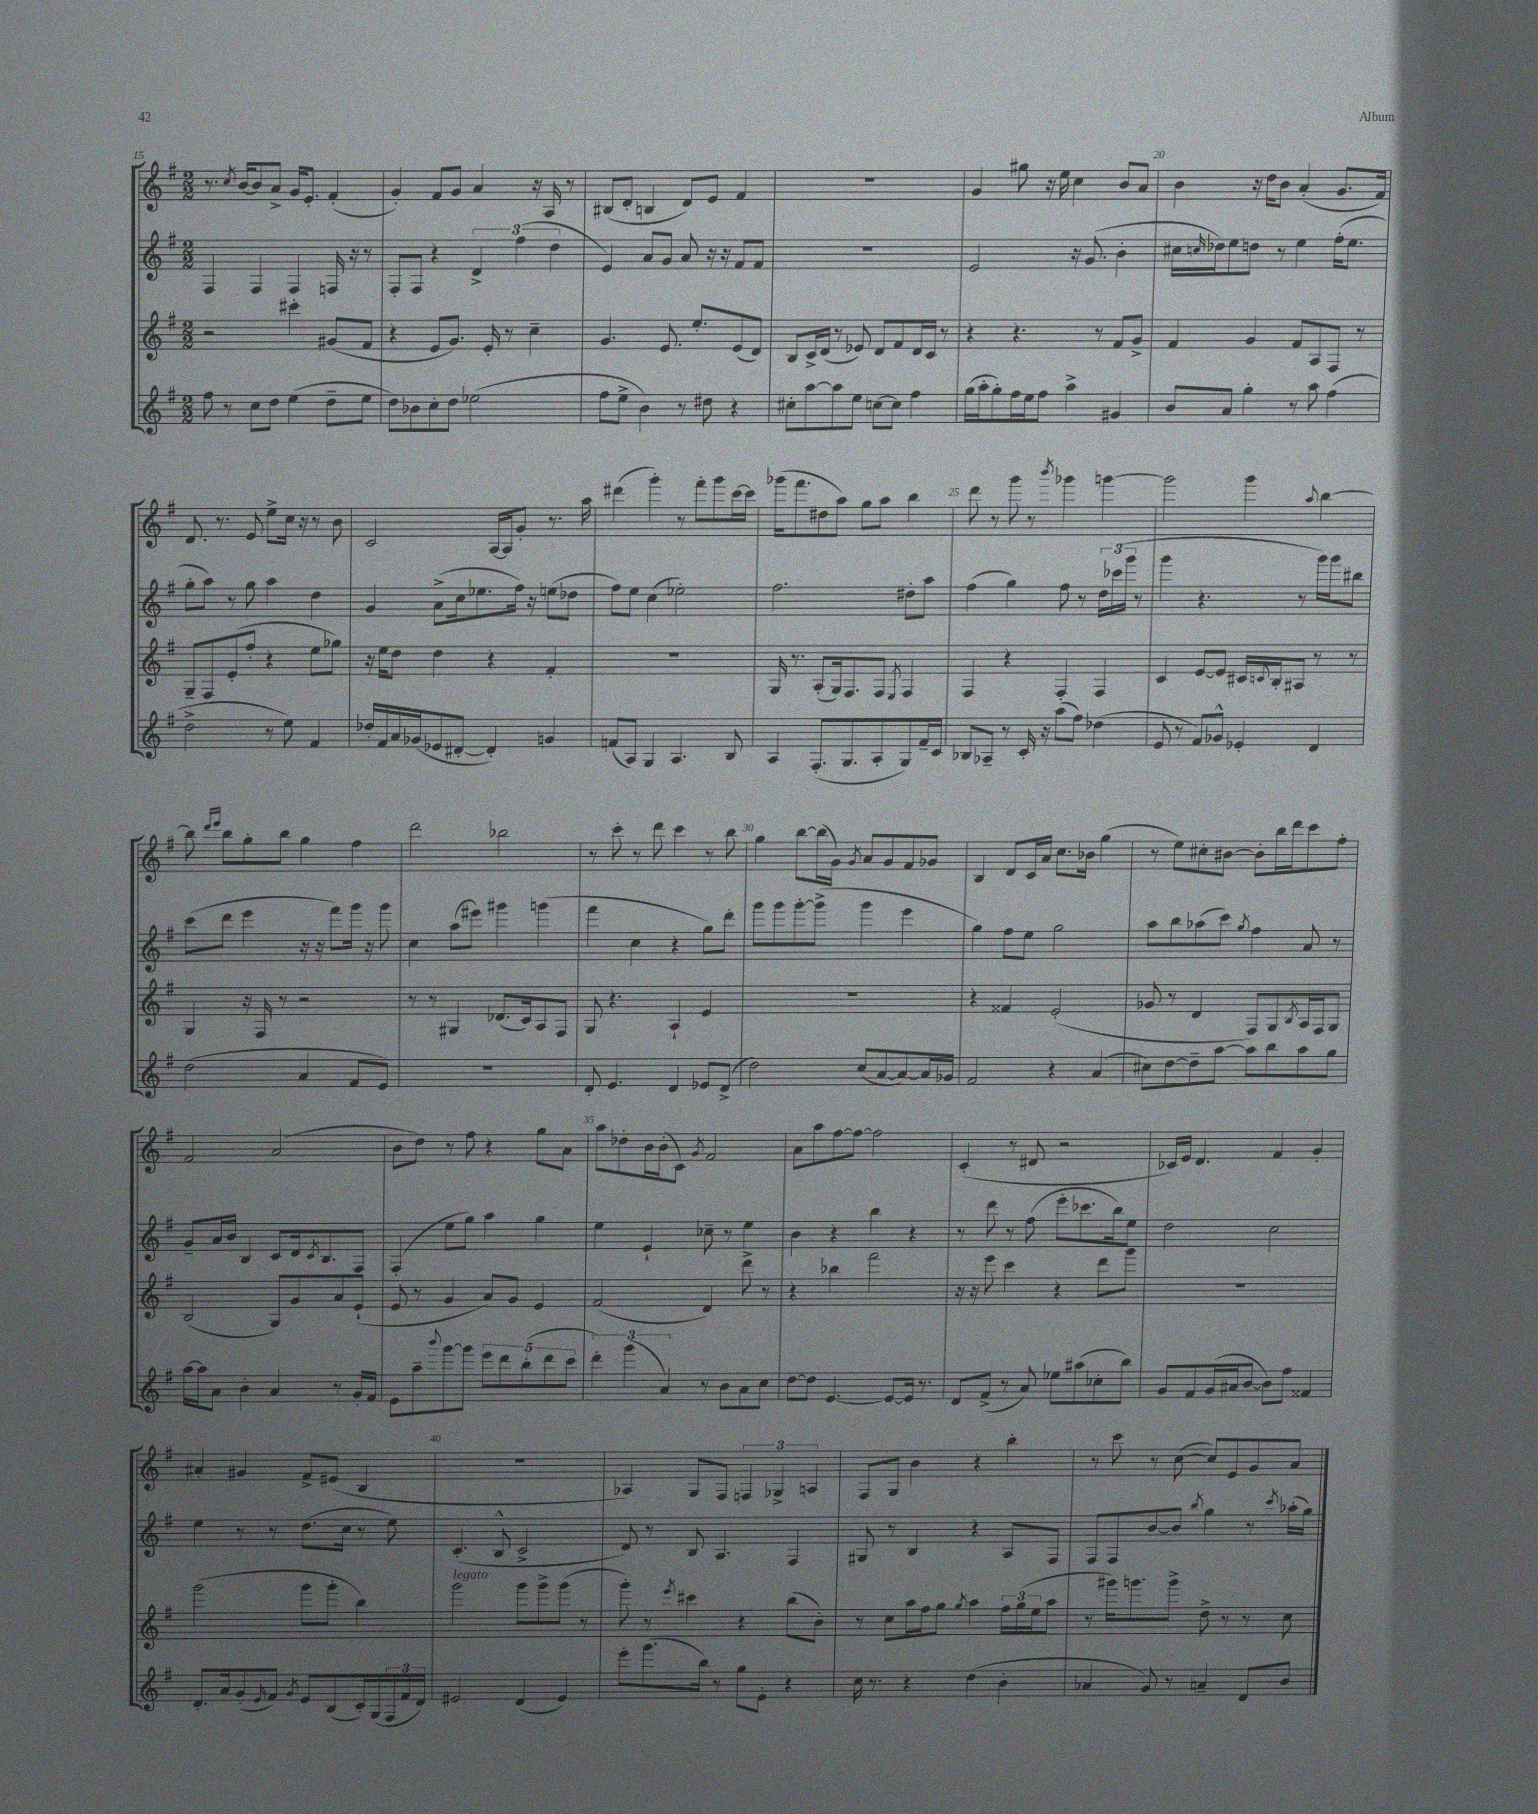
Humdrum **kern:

**kern	**kern	**kern	**kern
*part4	*part3	*part2	*part1
*staff4	*staff3	*staff2	*staff1
*clefG2	*clefG2	*clefG2	*clefG2
*k[f#]	*k[f#]	*k[f#]	*k[f#]
*M2/2	*M2/2	*M2/2	*M2/2
=15	=15	=15	=15
8ff#\	2r	4F#/	8.r
8r	.	.	.
.	.	.	8qcc/
.	.	.	[16b/KL
8cc\L	.	4F#/	8b/]
8dd\J	.	.	8a^/J
(4ee\	4ccc#X'\	4F#/	16g/KL
.	.	.	8.e'/J
8dd~\L	(8g#X/L	16Fn/	(4f#'/
.	.	16r	.
8ee\J	8f#/J	8r	.
=16	=16	=16	=16
8dd\L)	4r	8F#'/L	4g'/)
8b-X\	.	8F#/J	.
8cc'\	8e/L	4r	8f#/L
8dd\J	8.g/J)	.	8g/J
(2ee-X\	.	6d^/	4a/
.	16e'/	.	.
.	8r	.	.
.	.	(6ff#\	.
.	4cc~\	.	16r
.	.	.	16A/
.	.	6dd\	.
.	.	.	8r
=17	=17	=17	=17
8ff#\L	4.g/	4e/)	(8B#X/L
8ee^\J	.	.	8d'/J
4b\)	.	8a/L	4Bn/
.	8.e/	8g/J	.
8r	.	8a/	8d/L)
.	8.ee'/L	.	.
8dd#X\	.	16r	8e/J
.	.	16r	.
4r	(8e/	8f#/L	4f#/
.	8d/J)	8f#/J	.
=18	=18	=18	=18
8cc#X'\L	8B/L	1r	1r
[8aa\	16c^/L	.	.
.	(16d/JJ	.	.
8aa\]	8r	.	.
8ee\J	8e-X/)	.	.
[8ccn\L	8d/L	.	.
8cc\J]	8f#/	.	.
4ff#\	16d/L	.	.
.	16c/JJ	.	.
.	8r	.	.
=19	=19	=19	=19
(16gg\LL	4r	2e/	4g/
16aa'\J	.	.	.
8gg'\)	.	.	.
16ff#\L	4.r	.	8gg#X\
16ee\J	.	.	.
8ff#\J	.	.	16r
.	.	.	16ee\
4aa^\	.	16r	4cc\
.	.	(8.g/	.
.	8r	.	.
4g#X/	8f#/L	4b'\	8b/L
.	8g^/J	.	8a/J
=20	=20	=20	=20
8b/L	4f#/	16cc#X\LL	4b\
.	.	16qqccn/	.
.	.	16dd-X\J)	.
8a/J	.	8ee\	.
4gg'\	4g/	8ddn\J	16r
.	.	.	16dd\KL
.	.	8r	8b\J
8r	8f#/L	4ee\	(4a'/
8aa\	8A/	.	.
(4ff#\	8F#/J	(16ff#'\KL	8.g/L
.	.	8.ee\J	.
.	8r	.	.
.	.	.	16f#/Jk)
!!LO:LB:g=z
=21	=21	=21	=21
2dd^\	8G~/L	8gg'\L	8.d/
.	8F#/	8aa\J)	.
.	.	.	8.r
.	(8e'/	8r	.
.	8ff#'/J	8gg\	8e/
8r	4r	4aa\	8ee^\L
8ee\)	.	.	16cc\Jk
.	.	.	16r
4f#/	8ee\L	4dd\	8r
.	8gg-X\J)	.	8b\
=22	=22	=22	=22
16dd-X'/LL	16r	4g/	2c/
16f#/	16ee\KL	.	.
16a/	8dd\J	.	.
(16g-X/J	.	.	.
8e-X/	4dd\	(8a^\L	.
[8d#X'/J	.	16cc\k	.
.	.	8.ee-X\	.
4d#'/])	4r	.	[16A/LL
.	.	.	16A/J]
.	.	16ff#\Jk)	8g'/J
.	.	16r	.
4gn/	4f#'/	(8een\L	8.r
.	.	8dd-X\J	.
.	.	.	16aa\
=23	=23	=23	=23
(8fn/L	1r	8ff#\L)	(4ddd#X\
8A/J)	.	8ee\J	.
4G/	.	(4cc\	4ggg'\)
4.A/	.	2ee-X'\)	8r
.	.	.	8fff#'\L
.	.	.	8ggg\
8B/	.	.	[16ccc\L
.	.	.	16ccc\JJ]
=24	=24	=24	=24
4A/	16G/	2.ff#\	(16ggg-X\KL
.	8.r	.	8.fff#\
(8.F#'/L	(8A'/L	.	8dd#X\
.	16G/k)	.	8aa\J)
8.G/	8.F#/	.	.
.	.	.	8gg\L
8A'/	8F#/J	.	8aa\J
.	8qE/	.	.
8G/)	4F#/	8dd#X'\L	4bb\
16f#~/L	.	8aa\J	.
16c/JJ	.	.	.
=25	=25	=25	=25
8B-X/L	4F#/	(4ff#\	8ddd\
8A-X~/J	.	.	8r
8r	4r	4gg\)	8ggg\
16c'/	.	.	8r
16r	.	.	.
.	.	.	8qbbb/
(8aa\L	4F#'/	8ff#\	4ggg-X\
8ff#\J)	.	8r	.
(4dd-X\	4F#/	24dd\LL	[4gggn\
.	.	(24ccc-X\	.
.	.	24ggg\JJ	.
.	.	8r	.
=26	=26	=26	=26
8e/	4c/	4ggg\	2ggg\]
8r	.	.	.
8f#/L)	[8e/L	4.r	.
8g-X^^/J	8e/J]	.	.
4e-X'/	16c#X/LL	.	4ggg\
.	8qqcn/	.	.
.	16B'/J	.	.
.	8A#X/J	8r	.
.	.	.	8qqaa/
4d/	8r	16ggg\LL)	[4bb\
.	.	16ggg\J	.
.	8r	8bb#X\J	.
!!LO:LB:g=z
=27	=27	=27	=27
(2dd\	4G/	(8ccc\L	8bb\]
.	.	.	16qqddd/LL
.	.	.	16qqeee/JJ
.	.	8ddd\J	8bb\L
.	16r	4eee\	8gg'\
.	16F#/	.	.
.	8r	.	8bb\J
4a/	2r	16r	4gg\
.	.	16r	.
.	.	8fff#\L)	.
8f#/L	.	16ggg\Jk	4ff#\
.	.	16r	.
8e/J)	.	8ggg\	.
=28	=28	=28	=28
1r	8r	4cc\	2ddd\
.	8r	.	.
.	4G#X/	(8aa\L	.
.	.	8eee#X\J)	.
.	(8.d-X/L	4ggg#X\	2bb-X\
.	16c/k)	.	.
.	8A/	(4gggn\	.
.	8F#/J	.	.
=29	=29	=29	=29
8d'/	8G/	4fff#\	8r
4.e/	4.r	.	8ccc'\
.	.	4cc\	8r
.	.	.	8ddd\
4d/	4A`/	4r	4ccc\
8e-X/L	4e/	8gg\L)	8r
(8d^/J	.	8ddd'\J	8bb\
=30	=30	=30	=30
2dd\)	1r	8ggg\L	4gg\
.	.	8ggg\	.
.	.	[8ggg'\	[8bb\L
.	.	(8ggg^\J]	(16bb\L]
.	.	.	16g\JJ)
.	.	.	8qg/
(8cc/L	.	4ggg\	8a/L
[8a/	.	.	8g/
8a/_)	.	4eee\	8f#/
16a/L]	.	.	8g-X/J
16g-X/JJ	.	.	.
=31	=31	=31	=31
2f#/	4r	4gg\)	4B/
.	4f##X/	8ff#\L	8d/L
.	.	8ee\J	16c/L
.	.	.	16a/JJ
4r	(2e'/	2gg\	8.cc\L
.	.	.	16b-X\Jk
(4a/	.	.	(4gg\
=32	=32	=32	=32
8cc#X\L)	8g-X/	8aa\L	8r
[8dd\	8r	8bb\	8ee\L)
8dd~\]	4d/	(8aa-X\	8cc#X'\
[8aa\J	.	8ccc\J)	[8b#X\J
.	.	8qgg/	.
8aa\L]	8F#/L)	4ff#\	8b#'\L]
8bb\	8G/	.	16bb\L
.	.	.	16ddd\J
.	8qB/	.	.
8aa\	16A/L	8a/	8ccc\
.	16F#/J	.	.
8gg\J	8G/J	8r	8ff#'\J
!!LO:LB:g=z
=33	=33	=33	=33
[16aa\LL	(2B/	8g~/L	2f#/
16aa\J]	.	.	.
8a\J	.	16a/L	.
.	.	16b/JJ	.
4b'\	.	4B/	.
4a/	8G/L)	8c/L	(2a/
.	8g/	16d/k	.
.	.	8qc/	.
.	.	8.B/	.
8r	8a/	.	.
16g'/LL	(8e`/J	8F#/J	.
16f#/JJ	.	.	.
=34	=34	=34	=34
8e\L	8e/	(4F#'/	8b\L
8aa~\	8r	.	8dd\J)
8qqbbb/	.	.	.
[8ggg\	4g/	8ee\L	8r
8ggg\J]	.	8gg\J)	8ff#\
10eee\L	8a/L)	4aa\	4r
10ddd\	.	.	.
.	8g/J	.	.
(10bb'\	.	.	.
.	4e/	4gg\	8gg\L
10ddd\	.	.	.
.	.	.	8a\J
10ccc\J	.	.	.
=35	=35	=35	=35
6ddd'\)	(2f#/	4ee\	8aa\L
.	.	.	8dd-X'\
(6ggg\	.	.	.
.	.	4e`/	16b\L
.	.	.	(16b'\J
6a/)	.	.	.
.	.	.	8c\J)
.	.	.	8qg/
8r	4d/)	8cc-X~\	2f#/
8b\L	.	8r	.
8a\	8ddd^\	4ee\	.
8cc\J	8r	.	.
=36	=36	=36	=36
[8dd\L	4r	4b\	8a\L
8dd\J]	.	.	8aa\
[4.e/	4bb-X\	4r	[8ff#\
.	.	.	8ff#\J_
.	2fff#\	4bb\	2ff#\]
8e/L_	.	.	.
16e/Jk]	.	4r	.
8.r	.	.	.
=37	=37	=37	=37
8d/L	16r	8r	(4c'/
.	16r	.	.
(8f#^/J	8eee\	8ddd\	.
8r	4ccc\	8r	8r
8a/)	.	(8ff#\	8d#X/
8ee-X\L	4r	8eee'\L	2r
(8aa#X\	.	8.ccc-X\	.
8cc-X'\	8ddd\L	.	.
.	.	16bb\k)	.
8bb\J)	8ggg\J	8ee\J	.
=38	=38	=38	=38
8g/L	1r	2dd\	16c-X/LL)
.	.	.	16e/JJ
8f#/	.	.	4.d/
(16g/L	.	.	.
16a#X/J	.	.	.
[8b/J	.	.	.
8b\L])	.	2cc\	4f#/
8ff#\J	.	.	.
4f##X/	.	.	4g'/
!!LO:LB:g=z
=39	=39	=39	=39
8.d'/L	(2ggg\	4ee\	4a#X'/
16a/k	.	.	.
(8g'/	.	8r	4g#X/
16qqe/	.	.	.
8f#/J)	.	8r	.
8qg/	.	.	.
8e/L	8ggg\L	(8.dd\L	8f#^/L
(8B/	8ggg'\J	.	(8e#X/J
.	.	16cc\Jk	.
16c'/L)	4bb\)	8r	4B/
(16G/	.	.	.
24F#/	.	8ee\)	.
24f#/	.	.	.
24d/JJ)	.	.	.
=40	=40	=40	=40
!	!LO:TX:a:i:t=legato	!	!
2e#X/	2ggg\	(4.c'/	1r
.	.	8B^^/	.
(4d/	8ggg\L	2c^/	.
.	8ggg^\	.	.
4e#/)	(8ggg\J	.	.
.	8r	.	.
=41	=41	=41	=41
8eee'\L	8ggg'\)	8d/)	4A-X/)
(8.ggg\	8r	8r	.
.	8qeee/	.	.
.	4ccc#X\	8B/	8G/L
16bb\Jk)	.	.	.
8r	.	4.A/	8F#/J
8gg\L	4r	.	6Fn/
8e'\J	.	.	.
.	.	.	6G-X^/
4r	(8bb\L	4F#/	.
.	.	.	6An/
.	8b'\J)	.	.
=42	=42	=42	=42
16cc\	8r	8G#X/	8F#/L
8.r	.	.	.
.	8cc\L	8r	8G/J
4r	16aa\L	4B/	4b\
.	16ff#\J	.	.
.	8gg\J	.	.
.	8qgg/	.	.
(4dd\	4aa\	4r	4r
4b'\	24ff#\LL	8A/L	4bb'\
.	(24gg\	.	.
.	24ee\J	.	.
.	8aa\J	8F#/J	.
=43	=43	=43	=43
4a-X/	8r	8F#/L	8r
.	16ggg#X\KL)	8F#/	8ccc\
.	8.gggn\	.	.
8g/)	.	[8b/	8r
8r	8ggg^\J	8b/J]	([8cc\
.	.	8qbb/	.
4an~/	8dd^\	4gg\	8cc/L])
.	8r	.	8e/
8d/L	8r	8r	8g/
.	.	8qccc/	.
8b/J	8cc\	(16aa-X'\LL	8a/J
.	.	16gg\JJ)	.
==	==	==	==
*-	*-	*-	*-
